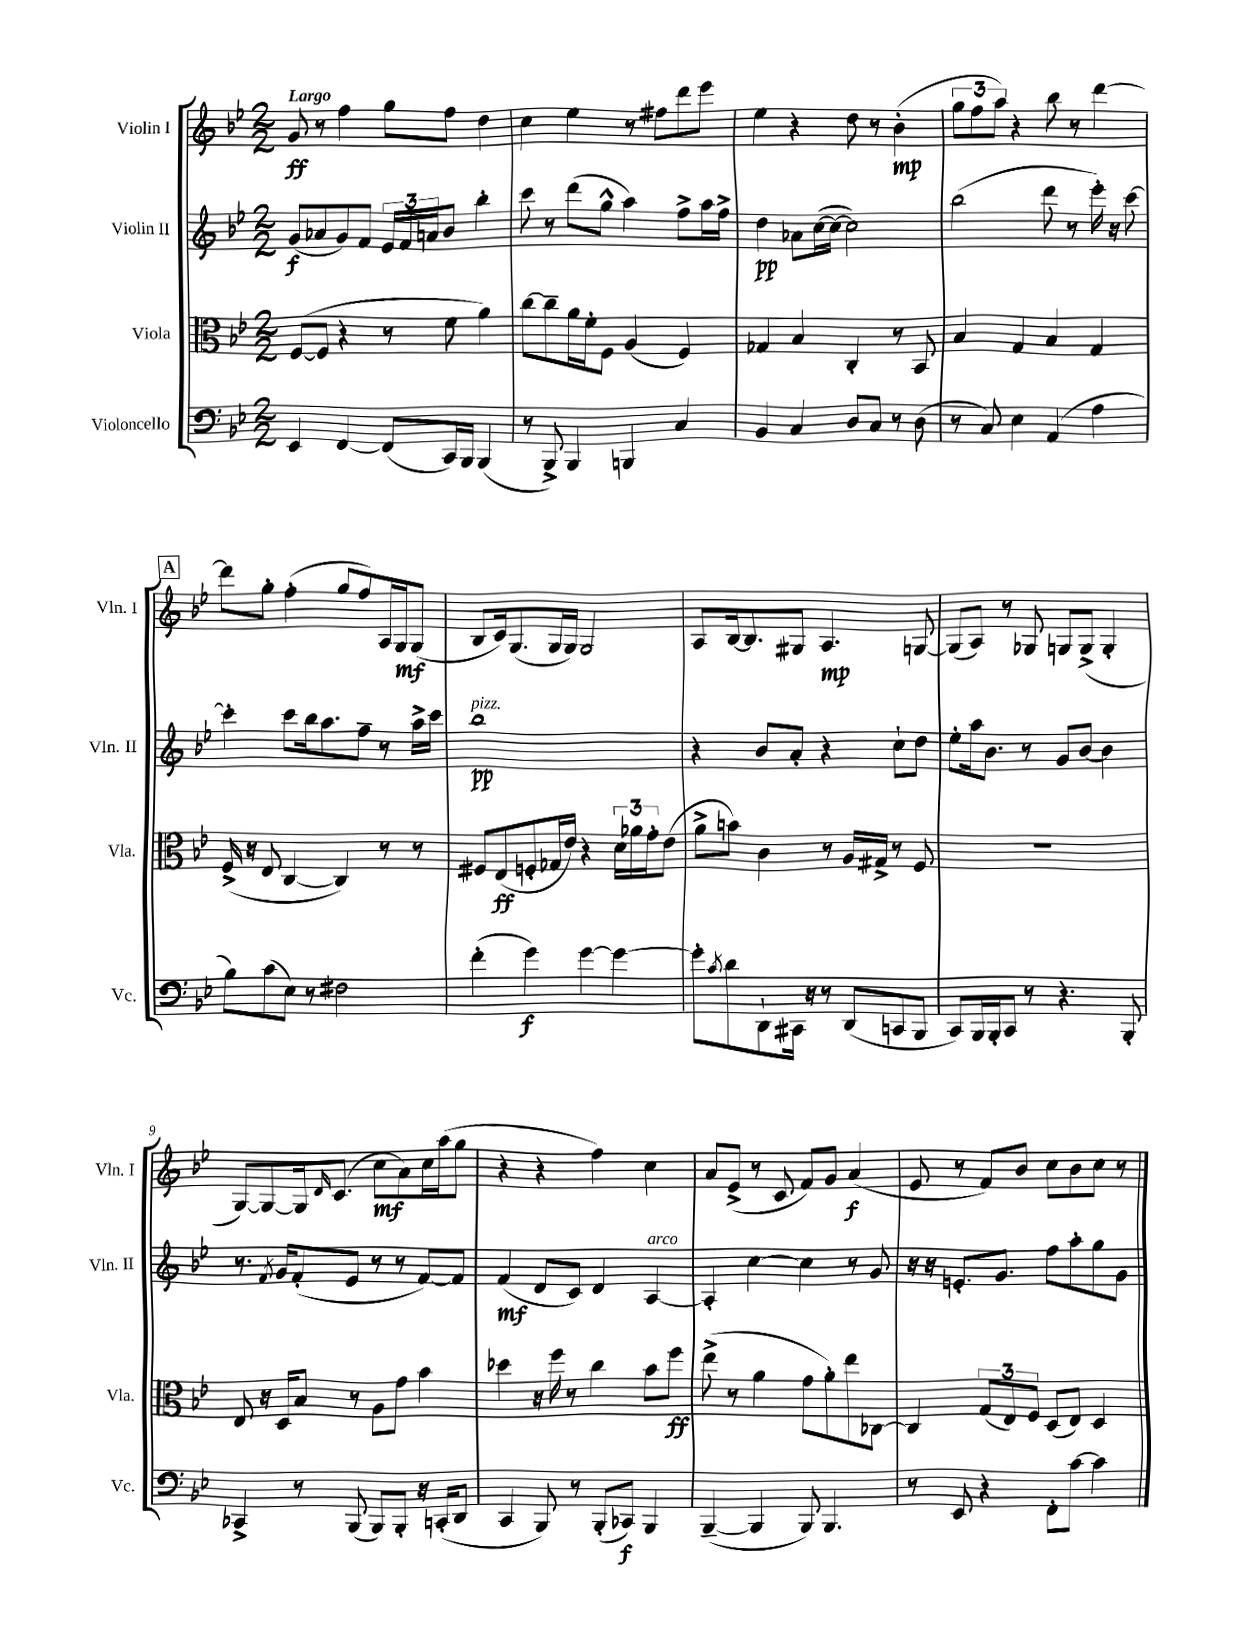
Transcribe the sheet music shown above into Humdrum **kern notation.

**kern	**dynam	**kern	**dynam	**kern	**dynam	**kern	**dynam
*part4	*part4	*part3	*part3	*part2	*part2	*part1	*part1
*staff4	*staff4	*staff3	*staff3	*staff2	*staff2	*staff1	*staff1
*I"Violoncello	*	*I"Viola	*	*I"Violin II	*	*I"Violin I	*
*I'Vc.	*	*I'Vla.	*	*I'Vln. II	*	*I'Vln. I	*
*clefF4	*	*clefC3	*	*clefG2	*	*clefG2	*
*k[b-e-]	*	*k[b-e-]	*	*k[b-e-]	*	*k[b-e-]	*
*M2/2	*	*M2/2	*	*M2/2	*	*M2/2	*
=1	=1	=1	=1	=1	=1	=1	=1
!	!	!	!	!	!	!LO:TX:a:B:t=Largo	!
4EE-/	.	([8F/L	.	(8g/L	f	8g/	ff
.	.	8F/J]	.	8a-X/	.	8r	.
[4FF/	.	4r	.	8g/)	.	4ff\	.
.	.	.	.	8f/J	.	.	.
(8FF/L]	.	8r	.	24e-/LL	.	8gg\L	.
.	.	.	.	24f/	.	.	.
.	.	.	.	24an/J	.	.	.
16CC/L)	.	8f\	.	8b-/J	.	8ff\J	.
16BBB-/JJ	.	.	.	.	.	.	.
(4BBB-/	.	4a\)	.	4bb-'\	.	4dd\	.
=2	=2	=2	=2	=2	=2	=2	=2
8r	.	[8cc\L	.	8ccc\	.	4cc\	.
8BBB-^/)	.	8cc~\]	.	8r	.	.	.
4BBB-/	.	16a\L	.	(8ddd\L	.	4ee-\	.
.	.	16f'\J	.	.	.	.	.
.	.	8F\J	.	8gg^^\J	.	.	.
4BBBn/	.	(4A/	.	4aa\)	.	8r	.
.	.	.	.	.	.	8ff#X\L	.
4C/	.	4F/)	.	8ff^\L	.	8ddd\	.
.	.	.	.	16aa\L	.	8eee-\J	.
.	.	.	.	16ff^\JJ	.	.	.
=3	=3	=3	=3	=3	=3	=3	=3
4BB-/	.	4G-X/	.	4dd\	pp	4ee-\	.
4C/	.	4B-/	.	8a-X\L	.	4r	.
.	.	.	.	([16cc\L	.	.	.
.	.	.	.	16cc\JJ_	.	.	.
8D/L	.	4C'/	.	2cc\])	.	8dd\	.
8C/J	.	.	.	.	.	8r	.
8r	.	8r	.	.	.	(4b-'\	mp
(8D\	.	8BB-/	.	.	.	.	.
=4	=4	=4	=4	=4	=4	=4	=4
8r	.	4B-/	.	(2bb-\	.	12gg\L	.
.	.	.	.	.	.	12ff\	.
8C/)	.	.	.	.	.	.	.
.	.	.	.	.	.	12aa\J)	.
4E-\	.	4G/	.	.	.	4r	.
(4AA/	.	4B-/	.	8ddd\	.	8bb-\	.
.	.	.	.	8r	.	8r	.
4A\	.	4G/	.	16eee-'\)	.	[4ddd\	.
.	.	.	.	16r	.	.	.
.	.	.	.	[8ccc\	.	.	.
!!LO:LB:g=z
!!LO:REH:place=s1:t=A
=5	=5	=5	=5	=5	=5	=5	=5
8B-\L)	.	(16F^/	.	4ccc'\]	.	8ddd\L]	.
.	.	16r	.	.	.	.	.
(8c\	.	8E-/	.	.	.	8gg'\J	.
8E-\J)	.	[4C/	.	8ccc\L	.	(4ff'\	.
8r	.	.	.	16bb-\k	.	.	.
.	.	.	.	8.aa\	.	.	.
2F#X\	.	4C/])	.	.	.	8gg/L	.
.	.	.	.	8ff~\J	.	8ff/)	.
.	.	8r	.	8r	.	16A/L	.
.	.	.	.	.	.	16G/J	mf
.	.	8r	.	16aa^\LL	.	(8G/J	.
.	.	.	.	16ccc\JJ	.	.	.
=6	=6	=6	=6	=6	=6	=6	=6
!	!	!	!	!LO:TX:a:i:t=pizz.	!	!	!
(4f'\	.	8F#X/L	.	1bb-	pp	8B-/L	.
.	.	(8E-/	ff	.	.	16c/k)	.
.	.	.	.	.	.	(8.G/	.
4g\)	f	8Fn'/	.	.	.	.	.
.	.	16G-X/L	.	.	.	16G/L	.
.	.	16e-/JJ)	.	.	.	16G/JJ)	.
[4g\	.	4r	.	.	.	2G/	.
4g\_	.	24d\LL	.	.	.	.	.
.	.	24a-X\	.	.	.	.	.
.	.	24g'\J	.	.	.	.	.
.	.	(8e-\J	.	.	.	.	.
=7	=7	=7	=7	=7	=7	=7	=7
8g'\L]	.	8a^\L	.	4r	.	8A/L	.
8qc/	.	.	.	.	.	.	.
8d\	.	8bn\J)	.	.	.	[16B-/k	.
.	.	.	.	.	.	8.B-/]	.
8DD`\	.	4c\	.	8b-/L	.	.	.
16CC#X\Jk	.	.	.	8a'/J	.	8G#X/J	.
16r	.	.	.	.	.	.	.
8r	.	8r	.	4r	.	4.A/	mp
(8DD/L	.	16A/LL	.	.	.	.	.
.	.	16G#X^/JJ	.	.	.	.	.
8CCn/	.	8r	.	8cc`\L	.	.	.
8BBB-/J	.	8F/	.	8dd\J	.	[8Gn/	.
=8	=8	=8	=8	=8	=8	=8	=8
8CC/L)	.	1r	.	8ee-'\L	.	(8G/L]	.
16BBB-/L	.	.	.	16aa\k	.	8A/J)	.
16BBB-'/J	.	.	.	8.b-\J	.	.	.
8CC/J	.	.	.	.	.	8r	.
8r	.	.	.	8r	.	8G-X/	.
4.r	.	.	.	8g/L	.	8Gn/L	.
.	.	.	.	[8b-/J	.	(8G^/J	.
.	.	.	.	4b-\]	.	4G'/	.
8BBB-'/	.	.	.	.	.	.	.
!!LO:LB:g=z
=9	=9	=9	=9	=9	=9	=9	=9
4CC-X^/	.	8E-/	.	8.r	.	[8G/L)	.
.	.	16r	.	.	.	8G/_	.
.	.	.	.	8qf/	.	.	.
.	.	16D/KL	.	16g/KL	.	.	.
8r	.	8B-/J	.	(8f'/	.	16G/k]	.
.	.	.	.	.	.	16qqd/	.
.	.	.	.	.	.	(8.c/J	.
(8BBB-/	.	8r	.	8e-/J	.	.	.
8BBB-/L)	.	8A\L	.	8r	.	8cc\L	mf
8BBB-'/J	.	8g\J	.	8r	.	8a\)	.
16r	.	4b-\	.	[8f/L)	.	16cc\L	.
(16CCn'/KL	.	.	.	.	.	(16aa\J	.
8DD/J	.	.	.	8f/J]	.	8gg\J	.
=10	=10	=10	=10	=10	=10	=10	=10
4CC/	.	4dd-X\	.	(4f/	mf	4r	.
8BBB-/)	.	16r	.	8d/L	.	4r	.
.	.	16ff\	.	.	.	.	.
8r	.	8r	.	8c/J)	.	.	.
(8BBB-'/L	.	4cc\	.	4d/	.	4ff\)	.
8CC-X/J)	f	.	.	.	.	.	.
!	!	!	!	!LO:TX:a:i:t=arco	!	!	!
4BBB-/	.	8b-\L	.	[4A/	.	4cc\	.
.	.	8ff\J	ff	.	.	.	.
=11	=11	=11	=11	=11	=11	=11	=11
([4BBB-~/	.	(8ee-^\	.	4A'/]	.	8a/L	.
.	.	8r	.	.	.	(8e-^/J	.
4BBB-/]	.	4a\	.	[4cc\	.	8r	.
.	.	.	.	.	.	8c/	.
8BBB-/)	.	8g\L	.	4cc\]	.	8f/L)	.
4.BBB-/	.	8a'\)	.	.	.	8g/J	.
.	.	8ee-\	.	8r	.	(4a/	f
.	.	[8C-X\J	.	8g/	.	.	.
=12	=12	=12	=12	=12	=12	=12	=12
8r	.	4C-/]	.	16r	.	8e-/	.
.	.	.	.	16r	.	.	.
8EE-/	.	.	.	8.en'/L	.	8r	.
4r	.	(12G/L	.	.	.	8f/L)	.
.	.	.	.	8.g/J	.	.	.
.	.	12E-/)	.	.	.	.	.
.	.	.	.	.	.	8b-/J	.
.	.	12F/J	.	.	.	.	.
8FF'\L	.	(8D/L	.	8ff\L	.	8cc\L	.
[8c\J	.	8E-/J)	.	8aa'\	.	8b-\	.
4c\]	.	4D/	.	8gg\	.	8cc\J	.
.	.	.	.	8g\J	.	8r	.
==	==	==	==	==	==	==	==
*-	*-	*-	*-	*-	*-	*-	*-
